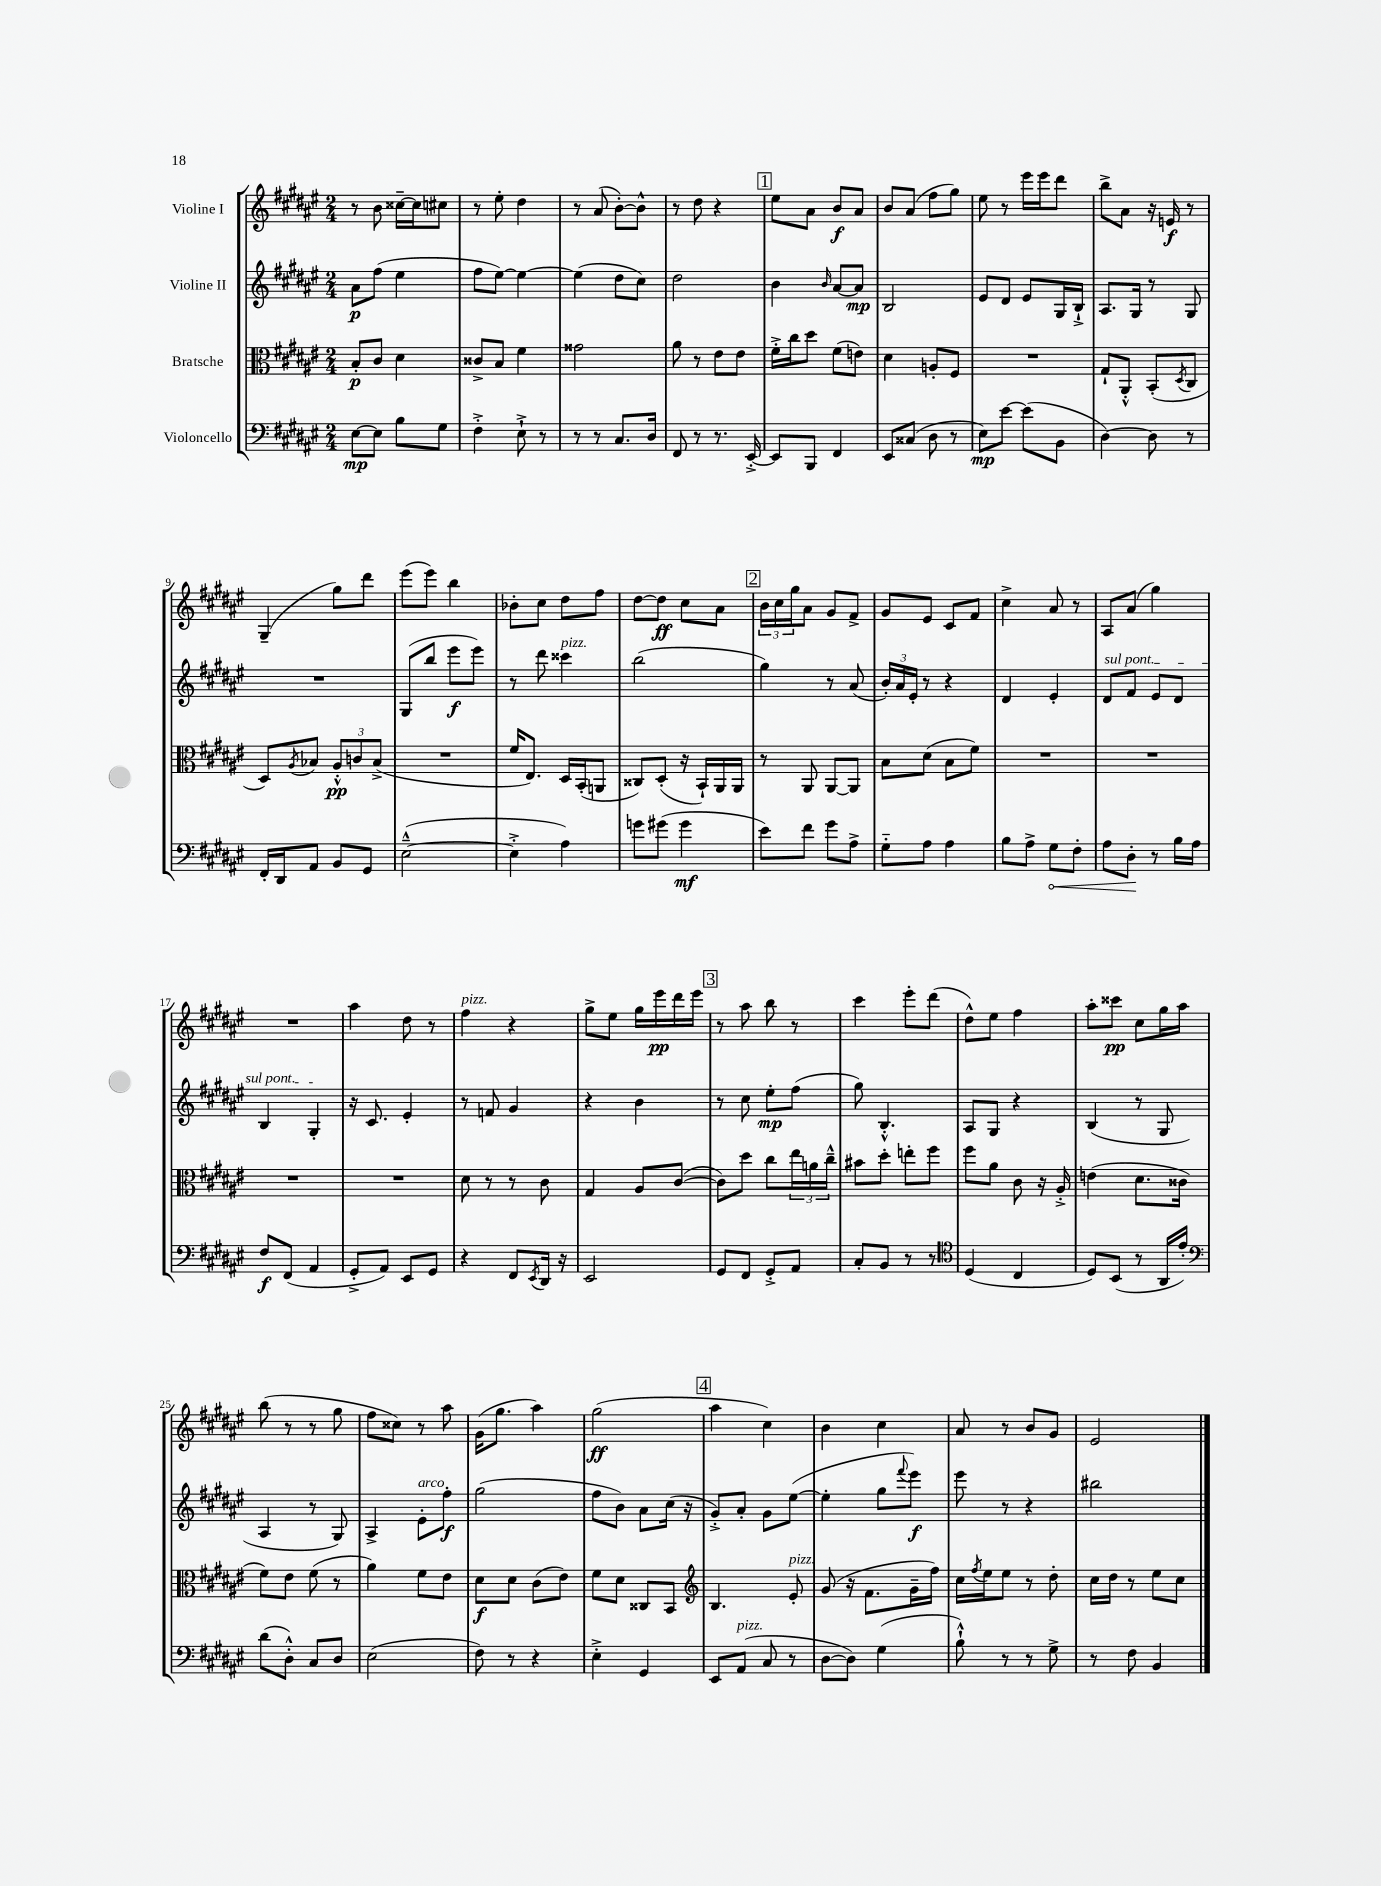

**kern	**dynam	**kern	**dynam	**kern	**dynam	**kern	**dynam
*part4	*part4	*part3	*part3	*part2	*part2	*part1	*part1
*staff4	*staff4	*staff3	*staff3	*staff2	*staff2	*staff1	*staff1
*I"Violoncello	*	*I"Bratsche	*	*I"Violine II	*	*I"Violine I	*
*clefF4	*	*clefC3	*	*clefG2	*	*clefG2	*
*k[f#c#g#d#a#e#]	*	*k[f#c#g#d#a#e#]	*	*k[f#c#g#d#a#e#]	*	*k[f#c#g#d#a#e#]	*
*M2/4	*	*M2/4	*	*M2/4	*	*M2/4	*
=1	=1	=1	=1	=1	=1	=1	=1
[8E#\L	mp	8B'/L	p	8a#\L	p	8r	.
8E#\J]	.	8c#/J	.	(8ff#\J	.	8b\	.
8B\L	.	4d#\	.	4ee#\	.	[16cc##X~\LL	.
.	.	.	.	.	.	16cc##\J]	.
8G#\J	.	.	.	.	.	8cc#X\J	.
=2	=2	=2	=2	=2	=2	=2	=2
4F#'^\	.	8c##X^/L	.	8ff#\L	.	8r	.
.	.	8B/J	.	[8ee#\J)	.	8ee#'\	.
8E#`^\	.	4f#\	.	4ee#\_	.	4dd#\	.
8r	.	.	.	.	.	.	.
=3	=3	=3	=3	=3	=3	=3	=3
8r	.	2g##X\	.	(4ee#\]	.	8r	.
8r	.	.	.	.	.	(8a#/	.
8.C#/L	.	.	.	8dd#\L	.	[8b'\L)	.
.	.	.	.	8cc#\J)	.	8b^^\J]	.
16D#/Jk	.	.	.	.	.	.	.
=4	=4	=4	=4	=4	=4	=4	=4
8FF#/	.	8a#\	.	2dd#\	.	8r	.
8r	.	8r	.	.	.	8dd#\	.
8.r	.	8e#\L	.	.	.	4r	.
.	.	8e#\J	.	.	.	.	.
[16EE#'^/	.	.	.	.	.	.	.
!!LO:REH:place=s1:t=1
=5	=5	=5	=5	=5	=5	=5	=5
8EE#/L]	.	16f#'^\LL	.	4b\	.	8ee#\L	.
.	.	16cc#\J	.	.	.	.	.
8BBB/J	.	8dd#\J	.	.	.	8a#\J	.
.	.	.	.	16qqb/	.	.	.
4FF#/	.	(8f#\L	.	[8a#/L	.	8b/L	f
.	.	8en\J)	.	8a#/J]	mp	8a#/J	.
=6	=6	=6	=6	=6	=6	=6	=6
8EE#/L	.	4d#\	.	2B/	.	8b/L	.
(8C##X/J	.	.	.	.	.	(8a#/J	.
8D#\	.	8An'/L	.	.	.	8ff#\L	.
8r	.	8F#/J	.	.	.	8gg#\J)	.
=7	=7	=7	=7	=7	=7	=7	=7
8E#\L)	mp	2r	.	8e#/L	.	8ee#\	.
[8e#\J	.	.	.	8d#/J	.	8r	.
(8e#\L]	.	.	.	8e#/L	.	16eee#\LL	.
.	.	.	.	.	.	16eee#\J	.
8BB\J	.	.	.	16G#/L	.	8ddd#\J	.
.	.	.	.	16B`^/JJ	.	.	.
=8	=8	=8	=8	=8	=8	=8	=8
[4D#\)	.	8G#`/L	.	8.A#/L	.	8bb^\L	.
.	.	8AA#'^^/J	.	.	.	8a#\J	.
.	.	.	.	16G#/Jk	.	.	.
8D#\]	.	(8BB'/L	.	8r	.	16r	.
.	.	.	.	.	.	16en/	f
.	.	8qD#/	.	.	.	.	.
8r	.	8C#/J	.	8G#/	.	8r	.
!!LO:LB:g=z
=9	=9	=9	=9	=9	=9	=9	=9
16FF#'/LL	.	8D#/L)	.	2r	.	(4G#~/	.
16DD#/J	.	.	.	.	.	.	.
.	.	8qA#/	.	.	.	.	.
8AA#/J	.	8B-X/J	.	.	.	.	.
8BB/L	.	12A#'^^/L	pp	.	.	8gg#\L)	.
.	.	12cn/	.	.	.	.	.
8GG#/J	.	.	.	.	.	8ddd#\J	.
.	.	(12B-^/J	.	.	.	.	.
=10	=10	=10	=10	=10	=10	=10	=10
([2E#~^^\	.	2r	.	(8G#/L	.	(8eee#\L	.
.	.	.	.	8bb/J	.	8eee#\J)	.
.	.	.	.	8eee#\L	f	4bb\	.
.	.	.	.	8eee#\J)	.	.	.
=11	=11	=11	=11	=11	=11	=11	=11
4E#'^\]	.	16f#/KL	.	8r	.	8b-X'\L	.
.	.	8.E#/J)	.	.	.	.	.
.	.	.	.	8ddd#\	.	8cc#\J	.
!	!	!	!	!LO:TX:a:i:t=pizz.	!	!	!
4A#\)	.	16D#/LL	.	4ccc##X\	.	8dd#\L	.
.	.	(16BB'/J	.	.	.	.	.
.	.	8AAn/J	.	.	.	8ff#\J	.
=12	=12	=12	=12	=12	=12	=12	=12
8gn\L	.	8C##X/L)	.	(2bb\	.	[8dd#\L	.
(8g#X\J	.	(8D#'/J	.	.	.	8dd#\J]	ff
4g#\	mf	16r	.	.	.	8cc#\L	.
.	.	16BB`/LL)	.	.	.	.	.
.	.	16AA#/	.	.	.	8a#\J	.
.	.	16AA#/JJ	.	.	.	.	.
!!LO:REH:place=s1:t=2
=13	=13	=13	=13	=13	=13	=13	=13
8e#\L)	.	8r	.	4gg#\)	.	24b\LL	.
.	.	.	.	.	.	24cc#\	.
.	.	.	.	.	.	24gg#\J	.
8f#\J	.	8AA#/	.	.	.	8a#\J	.
8g#\L	.	[8AA#/L	.	8r	.	8g#/L	.
8A#^\J	.	8AA#/J]	.	(8a#/	.	8f#^/J	.
=14	=14	=14	=14	=14	=14	=14	=14
8G#\L	.	8B\L	.	24b'/LL)	.	8g#/L	.
.	.	.	.	24a#/	.	.	.
.	.	.	.	24e#'/JJ	.	.	.
8A#\J	.	(8d#\J	.	8r	.	8e#/J	.
4A#\	.	8B\L	.	4r	.	8c#/L	.
.	.	8f#\J)	.	.	.	8f#/J	.
=15	=15	=15	=15	=15	=15	=15	=15
8B\L	.	2r	.	4d#/	.	4cc#^\	.
8A#^\J	.	.	.	.	.	.	.
!	!LO:HP:b	!	!	!	!	!	!
8G#\L	<	.	.	4e#'/	.	8a#/	.
8F#'\J	.	.	.	.	.	8r	.
=16	=16	=16	=16	=16	=16	=16	=16
!	!	!	!	!LO:TX:a:i:t=sul pont.	!	!	!
8A#\L	.	2r	.	8d#/L	.	8A#/L	.
8D#'\J	.	.	.	8f#/J	.	(8a#/J	.
8r	[	.	.	8e#/L	.	4gg#\)	.
16B\LL	.	.	.	8d#/J	.	.	.
16A#\JJ	.	.	.	.	.	.	.
!!LO:LB:g=z
=17	=17	=17	=17	=17	=17	=17	=17
8F#/L	f	2r	.	4B/	.	2r	.
(8FF#/J	.	.	.	.	.	.	.
4AA#/	.	.	.	4G#'/	.	.	.
=18	=18	=18	=18	=18	=18	=18	=18
8GG#'^/L	.	2r	.	16r	.	4aa#\	.
.	.	.	.	8.c#/	.	.	.
8AA#/J)	.	.	.	.	.	.	.
8EE#/L	.	.	.	4e#'/	.	8dd#\	.
8GG#/J	.	.	.	.	.	8r	.
=19	=19	=19	=19	=19	=19	=19	=19
!	!	!	!	!	!	!LO:TX:a:i:t=pizz.	!
4r	.	8d#\	.	8r	.	4ff#\	.
.	.	8r	.	8fn/	.	.	.
8FF#/L	.	8r	.	4g#/	.	4r	.
8qEE#/	.	.	.	.	.	.	.
16DD#/Jk	.	8c#\	.	.	.	.	.
16r	.	.	.	.	.	.	.
=20	=20	=20	=20	=20	=20	=20	=20
2EE#/	.	4G#/	.	4r	.	8gg#^\L	.
.	.	.	.	.	.	8ee#\J	.
.	.	8A#/L	.	4b\	.	16gg#\LL	.
.	.	.	.	.	.	16eee#\	pp
.	.	([8c#/J	.	.	.	16ddd#\	.
.	.	.	.	.	.	16eee#\JJ	.
!!LO:REH:place=s1:t=3
=21	=21	=21	=21	=21	=21	=21	=21
8GG#/L	.	8c#\L])	.	8r	.	8r	.
8FF#/J	.	8dd#\J	.	8cc#\	.	8aa#\	.
8GG#'^/L	.	8cc#\L	.	8ee#'\L	mp	8bb\	.
8AA#/J	.	24ee#\L	.	(8ff#\J	.	8r	.
.	.	24an\	.	.	.	.	.
.	.	24cc#~^^\JJ	.	.	.	.	.
=22	=22	=22	=22	=22	=22	=22	=22
8C#'/L	.	8b#X\L	.	8gg#\)	.	4ccc#\	.
8BB/J	.	8dd#'\J	.	4.B'^^/	.	.	.
8r	.	8een'\L	.	.	.	8eee#'\L	.
8r	.	8ff#\J	.	.	.	(8ddd#\J	.
=23	=23	=23	=23	=23	=23	=23	=23
*clefC4	*	*	*	*	*	*	*
(4D#/	.	8ff#\L	.	8A#/L	.	8dd#^^\L)	.
.	.	8a#\J	.	8G#/J	.	8ee#\J	.
4C#/	.	8c#\	.	4r	.	4ff#\	.
.	.	16r	.	.	.	.	.
.	.	16A#'^/	.	.	.	.	.
=24	=24	=24	=24	=24	=24	=24	=24
8D#/L)	.	(4en\	.	(4B/	.	8aa#'\L	.
(8BB/J	.	.	.	.	.	8ccc##X\J	pp
8r	.	8.d#\L	.	8r	.	8cc#\L	.
16AA#/LL	.	.	.	8G#/	.	16gg#\L	.
16e#'/JJ)	.	16c##X\Jk	.	.	.	16aa#\JJ	.
!!LO:LB:g=z
=25	=25	=25	=25	=25	=25	=25	=25
*clefF4	*	*	*	*	*	*	*
(8d#\L	.	8f#\L)	.	4A#/	.	(8bb\	.
8D#'^^\J)	.	8e#\J	.	.	.	8r	.
8C#/L	.	(8f#\	.	8r	.	8r	.
8D#/J	.	8r	.	8G#/)	.	8gg#\	.
=26	=26	=26	=26	=26	=26	=26	=26
(2E#\	.	4a#\)	.	4A#^/	.	8ff#\L	.
.	.	.	.	.	.	8cc##X\J)	.
!	!	!	!	!LO:TX:a:i:t=arco	!	!	!
.	.	8f#\L	.	8e#'\L	.	8r	.
.	.	8e#\J	.	8ff#'\J	f	8aa#\	.
=27	=27	=27	=27	=27	=27	=27	=27
8F#\)	.	8d#\L	f	(2gg#\	.	(16g#\KL	.
.	.	.	.	.	.	8.gg#\J	.
8r	.	8d#\J	.	.	.	.	.
4r	.	(8c#\L	.	.	.	4aa#\)	.
.	.	8e#\J)	.	.	.	.	.
=28	=28	=28	=28	=28	=28	=28	=28
4E#'^\	.	8f#\L	.	8ff#\L	.	(2gg#\	ff
.	.	8d#\J	.	8b\J)	.	.	.
4GG#/	.	8C##X/L	.	8a#\L	.	.	.
.	.	8BB/J	.	(16cc#\Jk	.	.	.
.	.	.	.	16r	.	.	.
!!LO:REH:place=s1:t=4
=29	=29	=29	=29	=29	=29	=29	=29
*	*	*clefG2	*	*	*	*	*
8EE#/L	.	4.B/	.	8g#'^/L)	.	4aa#\	.
!LO:TX:a:i:t=pizz.	!	!	!	!	!	!	!
(8AA#/J	.	.	.	8a#'/J	.	.	.
8C#/	.	.	.	8g#\L	.	4cc#\)	.
!	!	!LO:TX:a:i:t=pizz.	!	!	!	!	!
8r	.	8e#'/	.	([8ee#\J	.	.	.
=30	=30	=30	=30	=30	=30	=30	=30
[8D#\L	.	(8g#/	.	4ee#'\]	.	4b\	.
8D#\J])	.	16r	.	.	.	.	.
.	.	8.f#\L	.	.	.	.	.
(4G#\	.	.	.	8gg#\L	.	4cc#\	.
.	.	.	.	8qqfff#/	.	.	.
.	.	16g#~\L	.	8eee#\J)	f	.	.
.	.	16ff#\JJ)	.	.	.	.	.
=31	=31	=31	=31	=31	=31	=31	=31
8B`^^\)	.	16cc#\LL	.	8eee#\	.	8a#/	.
.	.	8qff#/	.	.	.	.	.
.	.	16ee#\J	.	.	.	.	.
8r	.	8ee#\J	.	8r	.	8r	.
8r	.	8r	.	4r	.	8b/L	.
8G#^\	.	8dd#'\	.	.	.	8g#/J	.
=32	=32	=32	=32	=32	=32	=32	=32
8r	.	16cc#\LL	.	2bb#X\	.	2e#/	.
.	.	16dd#\JJ	.	.	.	.	.
8F#\	.	8r	.	.	.	.	.
4BB/	.	8ee#\L	.	.	.	.	.
.	.	8cc#\J	.	.	.	.	.
==	==	==	==	==	==	==	==
*-	*-	*-	*-	*-	*-	*-	*-
